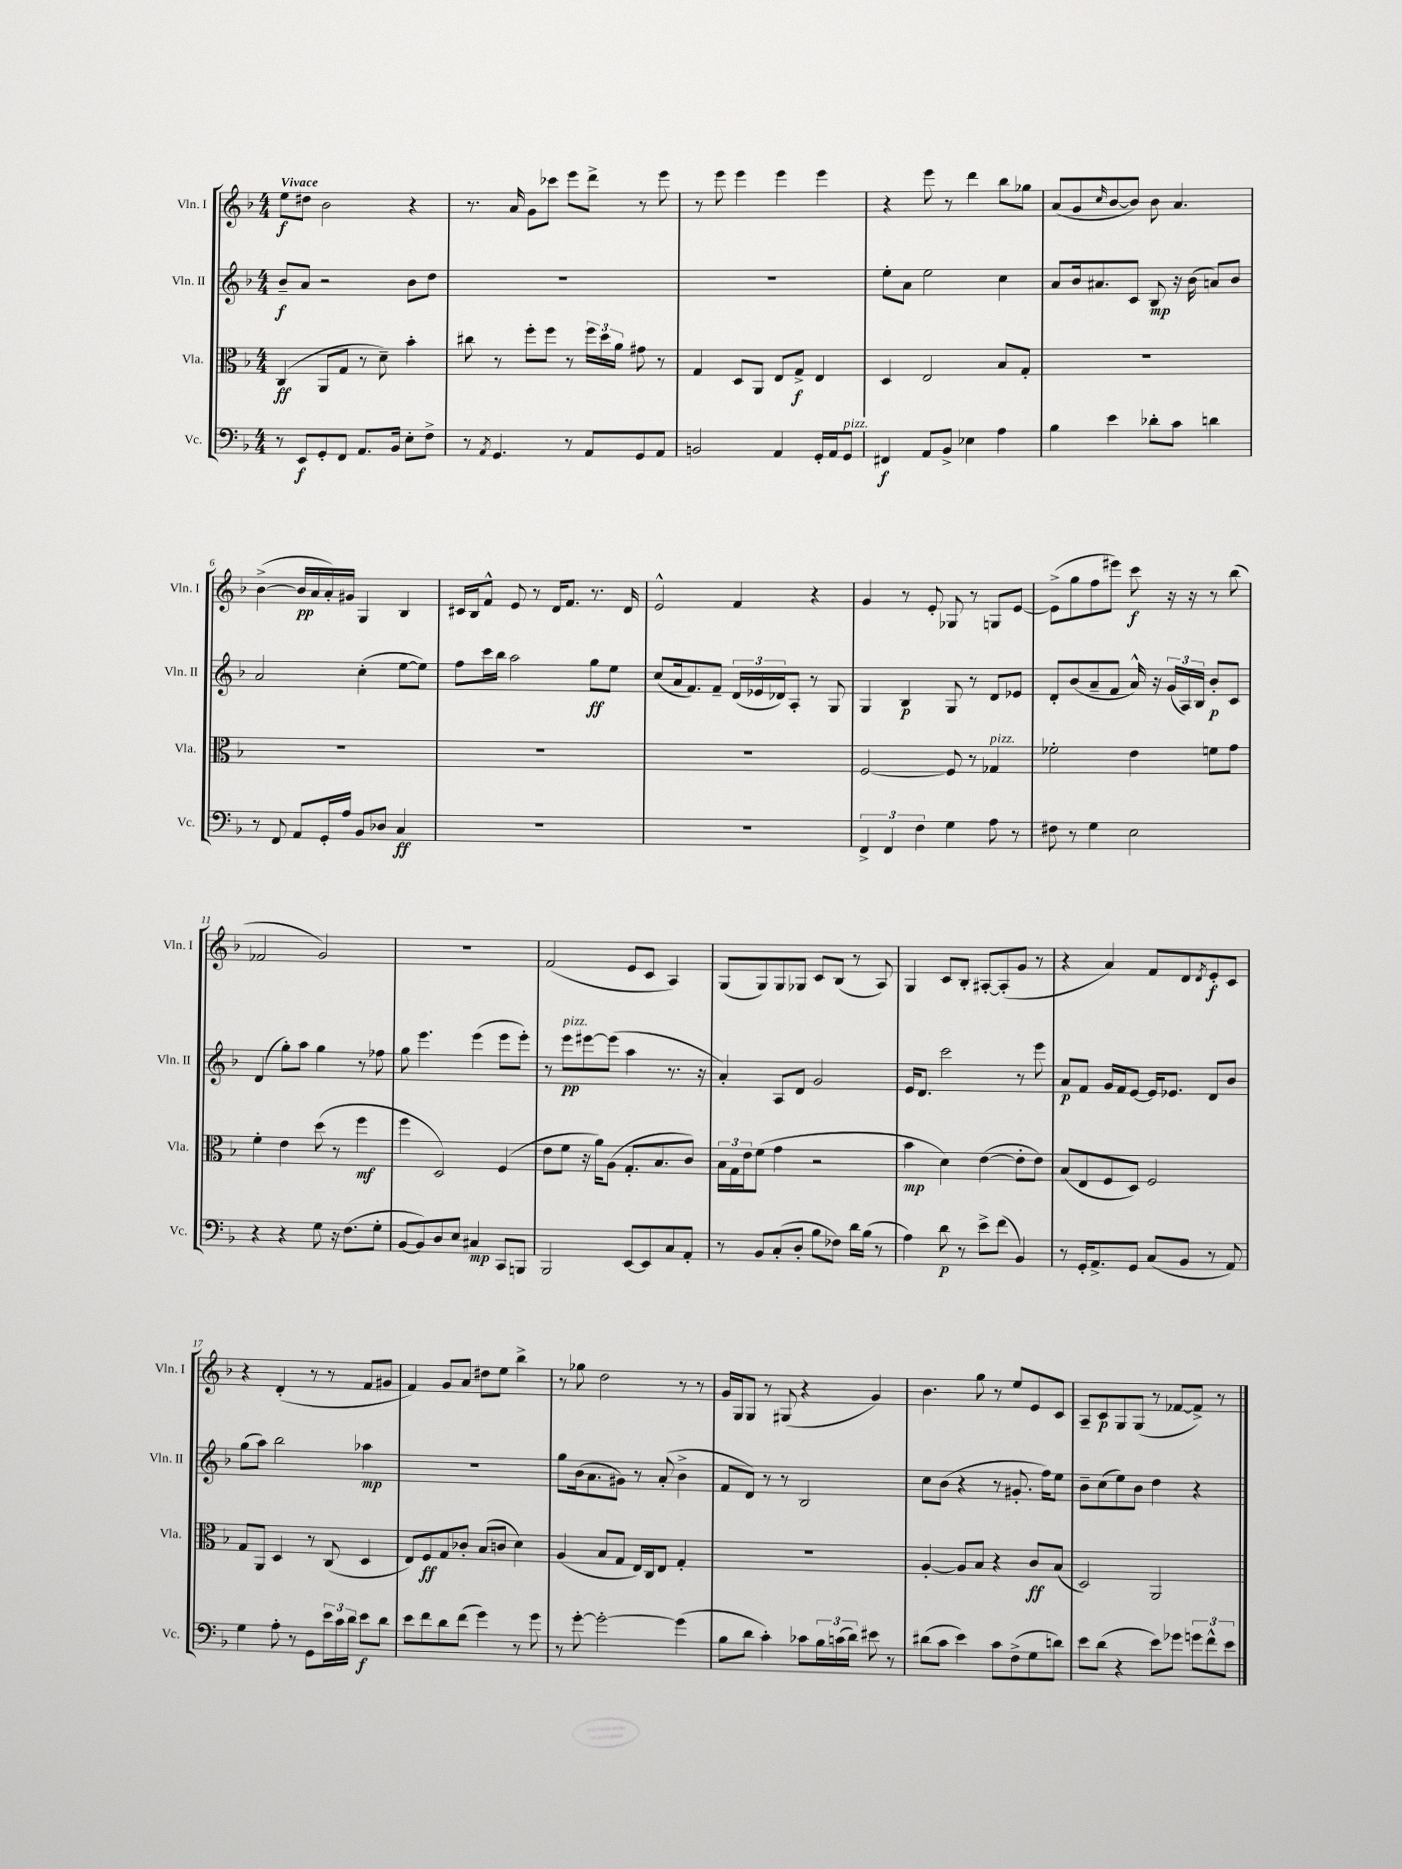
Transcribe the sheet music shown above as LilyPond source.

<<
\new StaffGroup <<
\new Staff = "s0" \with { instrumentName = "Vln. I" shortInstrumentName = "Vln. I" } {
    \clef treble \key f \major \numericTimeSignature \time 4/4 \tempo "Vivace"
    e''8\f dis''8 bes'2 r4 |
    r8. a'16 g'8 ces'''8 e'''8 d'''8-> r8 e'''8 |
    r8 e'''8 e'''4 e'''4 e'''4 |
    r4 e'''8 r8 d'''4 bes''8 ges''8 |
    a'8( g'8 \grace { c''16 } bes'8~ bes'8) bes'8 a'4. |
    bes'4~->( bes'16\pp a'16 a'16-.) gis'16 g4 bes4 |
    cis'16 bes16 f'8-^ e'8 r8 d'16 f'8. r8. d'16 |
    e'2-^ f'4 r4 |
    g'4 r8 e'8-. ges8 r8 g8 e'8~ |
    e'8->( g''8 f''8 eis'''8) c'''8\f r16 r16 r8 bes''8( |
    fes'2 g'2) |
    R1 |
    f'2( e'8 c'8 a4) |
    g8( g8) g8 ges8 c'8 bes8( r8 a8) |
    g4 c'8 bes8-. ais8~-. ais8-.( g'8 r8 |
    r4 a'4) f'8 d'8 \acciaccatura { d'8 } e'8-.\f c'8 |
    r4 d'4-.( r8 r8 f'8 gis'8 |
    f'4) g'8 a'8 dis''8 e''8 bes''4-> |
    r8 ges''8 d''2 r8 r8 |
    g'16 g16 g8 r8 gis8( r4 g'4) |
    bes'4. g''8 r8 e''8 e'8 c'8 |
    a8-- c'8\p g8 g8( r8 fes'8~ fes'8->) r8 \bar "|." |
}
\new Staff = "s1" \with { instrumentName = "Vln. II" shortInstrumentName = "Vln. II" } {
    \clef treble \key f \major \numericTimeSignature \time 4/4
    bes'8--\f a'8 r2 bes'8 d''8 |
    R1 |
    R1 |
    e''8-. a'8 e''2 c''4 |
    a'8 bes'16 ais'8. c'8 bes8\mp r16 bes'16( a'8) bes'8 |
    a'2 c''4-.( e''8~ e''8) |
    f''8 c'''16 bes''16 a''2 g''8\ff e''8 |
    c''8( a'16 f'8.) f'8-- \tuplet 3/2 { d'16( ees'16 des'16) } a8-. r8 g8 |
    g4 bes4\p g8 r8 d'8 ees'8 |
    d'8-. bes'8( a'8-- f'8 a'16-^) r16 \tuplet 3/2 { g'16( a16) bes16 } bes'8-.\p c'8 |
    d'4( g''8-.) a''8 g''4 r8 fes''8 |
    g''8 e'''4. e'''4( e'''8 e'''8-.) |
    r8 e'''8\pp^\markup { \italic "pizz." } eis'''8~ eis'''8( a''4 r8. r16 |
    a'4-.) a8 d'8 g'2 |
    e'16 d'8. c'''2 r8 e'''8 |
    a'8\p f'8 g'16 f'16 e'8~ e'16 ees'8. d'8 bes'8 |
    g''8( a''8) bes''2 aes''4\mp |
    R1 |
    g''8 bes'16( a'8. gis'8) r8 a'8-.( bes'4-> |
    f'8 d'8) r8 r8 bes2 |
    c''8 bes'8( r4 r8 gis'8.-. f''16) e''8 |
    bes'8-- c''8( e''8) bes'8 d''4 r4 \bar "|." |
}
\new Staff = "s2" \with { instrumentName = "Vla." shortInstrumentName = "Vla." } {
    \clef alto \key f \major \numericTimeSignature \time 4/4
    c4\ff( a,8 g8 r8 d'8--) bes'4-. |
    cis''8 r8 f''8-. f''8 r8 \tuplet 3/2 { f''16 d''16 a'16 } gis'8 r8 |
    g4 d8 a,8 e8 g8->\f e4 |
    d4 e2 bes8 g8-. |
    R1 |
    R1 |
    R1 |
    R1 |
    f2~ f8 r8 ges4^\markup { \italic "pizz." } |
    fes'2-. e'4 f'8 g'8 |
    f'4-. e'4 d''8( r8 f''4\mf |
    f''4 d2) f4( |
    e'8 f'8 r16 a'16) a8( g8.-. bes8. c'8) |
    \tuplet 3/2 { bes16 g16 e'16 } f'8( g'4 r2 |
    bes'4\mp d'4) e'4~( e'8-. e'8) |
    bes8( e8 f8 d8) f2 |
    g8 a,8 d4 r8 c8( d4 |
    e8) f8\ff g8 ces'8-. bes8( c'8 d'4) |
    a4( bes8 g8 e16) c16 e8 g4-. |
    r1 |
    a4~-. a8 bes8 r4 c'8\ff bes8( |
    d2) a,2 \bar "|." |
}
\new Staff = "s3" \with { instrumentName = "Vc." shortInstrumentName = "Vc." } {
    \clef bass \key f \major \numericTimeSignature \time 4/4
    r8 e,8\f g,8-. f,8 a,8. bes,16 e8-. f8-> |
    r8 \acciaccatura { a,8 } g,4. r8 a,8 g,8 a,8 |
    b,2 a,4 g,16-. a,16 g,8^\markup { \italic "pizz." } |
    fis,4\f a,8 bes,8-> ees4 a4 |
    bes4 e'4 des'8-. c'8 d'4 |
    r8 f,8 a,8 g,16-. a16 bes,8 des8 c4\ff |
    R1 |
    R1 |
    \tuplet 3/2 { f,4-> f,4 f4 } g4 a8 r8 |
    fis8 r8 g4 e2 |
    r4 r4 g8 r16 f8.( g8-. |
    bes,8~ bes,8) d8 e8 cis4\mp c,8 b,,8 |
    bes,,2 e,8~ e,8 c8 a,8-. |
    r8 bes,8 c8-.( d8-. bes8 fes8) d'16 bes16( r8 |
    a4) d'8\p r8 e'8-> f'8( bes,4) |
    r8 g,16-. a,8.-> g,8 c8( bes,8 r8 a,8) |
    g4 a8-. r8 g,8 \tuplet 3/2 { e'16 c'16 d'16 } e'8\f d'8 |
    e'8 f'8 d'8 f'8( g'4) r8 g'8 |
    r8 g'8~-. g'2~-. g'4( |
    bes8 d'8 c'4-.) ces'8 \tuplet 3/2 { bes16 c'16( d'16) } eis'8 r8 |
    dis'8( c'8 e'4) c'8 f8->( g8 d'8) |
    e'8 d'8( r4 e'8) ges'8 \tuplet 3/2 { g'8 f'8-^ e'8 } \bar "|." |
}
>>
>>
